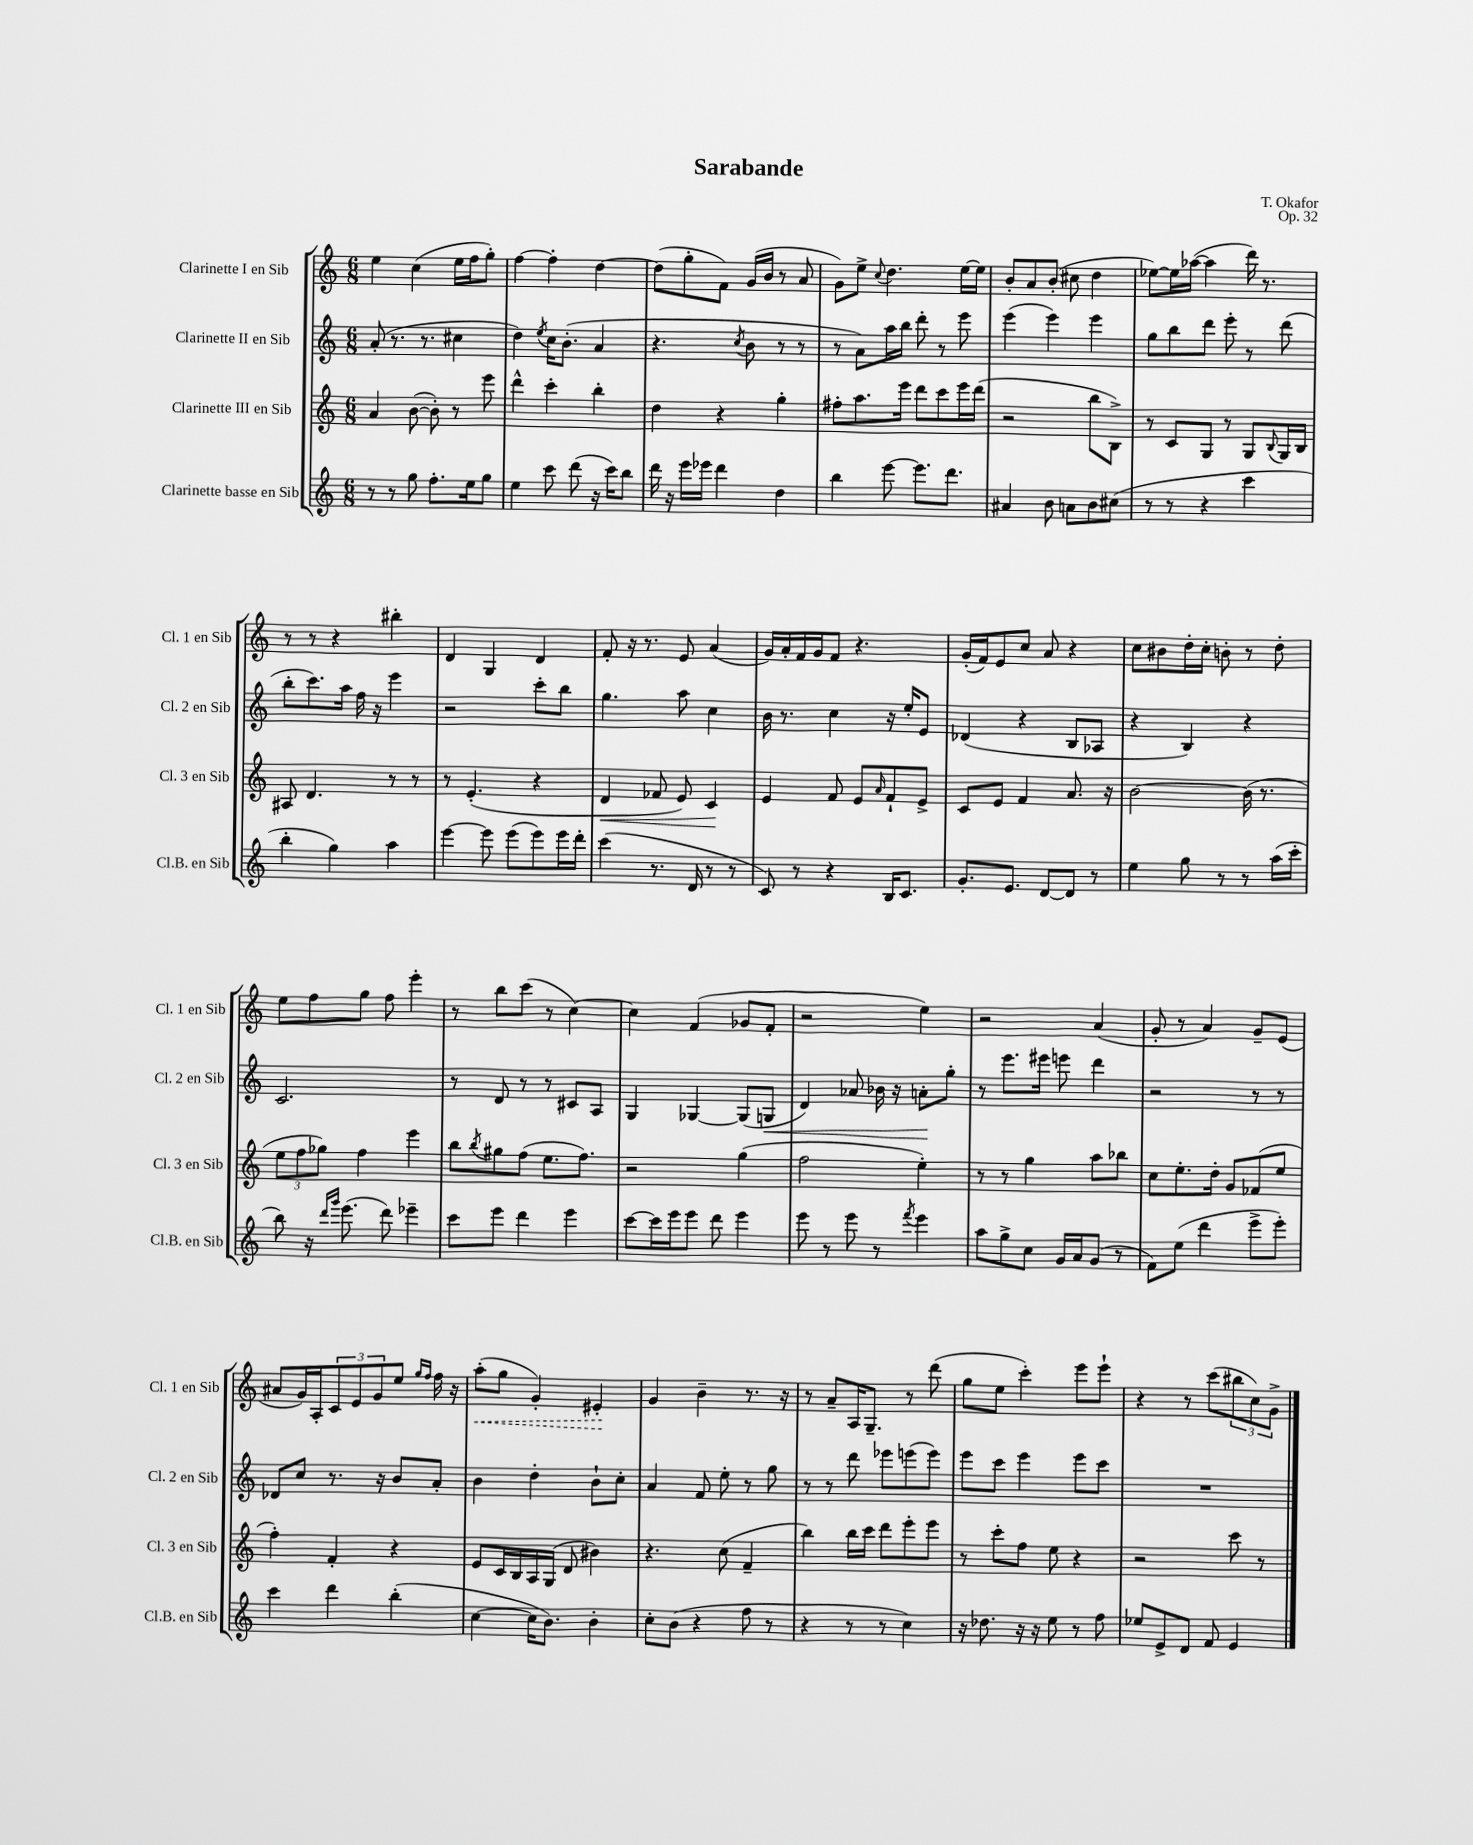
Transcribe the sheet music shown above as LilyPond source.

\header { title = "Sarabande" composer = "T. Okafor" opus = "Op. 32" }
<<
\new StaffGroup <<
\new Staff = "s0" \with { instrumentName = "Clarinette I en Sib" shortInstrumentName = "Cl. 1 en Sib" } {
    \clef treble \key c \major \numericTimeSignature \time 6/8
    e''4 c''4( e''16 f''16 g''8-.) |
    f''4~ f''4-. d''4~ |
    d''8( g''8-. f'8) g'16( b'16 r8 a'8 |
    g'8) e''8-> \appoggiatura { c''8 } d''4. e''16~ e''16 |
    b'8-. a'8 b'8-.( cis''8 d''4 |
    ees''8~) ees''16 aes''16~( aes''4 d'''16) r8. |
    r8 r8 r4 bis''4-. |
    d'4 g4 d'4 |
    f'8-. r16 r8. e'8 a'4( |
    g'16) a'16-. f'16 g'16 f'8 r4. |
    g'16-.( f'16) e'8 c''8 a'8 r4 |
    c''8 bis'8 d''16-. c''16-. b'8-. r8 d''8-. |
    e''8 f''8 g''8 f''8 e'''4-. |
    r8 b''8 c'''8( r8 c''4~) |
    c''4 f'4( ges'8 f'8-. |
    r2 e''4) |
    r2 a'4( |
    g'8-. r8 a'4) g'8-- e'8( |
    ais'8 g'16) a16-. \tuplet 3/2 { c'8 e'8 g'8 } e''8 \grace { g''16 f''16 } f''16 r16 |
    \once \override Hairpin.style = #'dashed-line a''8-.\<( g''8 g'4-.) eis'4-.\! |
    g'4 b'4-- r8. r16 |
    r8 a'8-- a16 g8.-- r8 d'''8( |
    g''8 e''8 c'''4-.) e'''8 e'''8-! |
    r4 r8 c'''8( \tuplet 3/2 { bis''8 c''8) g'8-> } \bar "|." |
}
\new Staff = "s1" \with { instrumentName = "Clarinette II en Sib" shortInstrumentName = "Cl. 2 en Sib" } {
    \clef treble \key c \major \numericTimeSignature \time 6/8
    a'8-.( r8. r8. cis''4 |
    d''4) \acciaccatura { e''8 } c''16 b'8.-.( a'4 |
    r4. \acciaccatura { c''8 } b'8 r8 r8 |
    r8 a'8) a''16 b''16 d'''8-. r8 e'''8 |
    e'''4( e'''4) e'''4 |
    g''8 b''8 d'''8 e'''8-. r8 d'''8( |
    b''8-. c'''8.) a''16 f''16 r16 e'''4 |
    r2 c'''8-. b''8 |
    g''4. a''8 c''4 |
    b'16 r8. c''4 r16 e''16-. e'8 |
    des'4( r4 b8 aes8 |
    r4 b4) r4 |
    c'2. |
    r8 d'8 r8 r8 cis'8 a8 |
    g4 ges4~ ges8( g8\< |
    d'4) aes'8 bes'16 r16 a'8-.\! g''8-. |
    r8 e'''8. eis'''16 e'''8 d'''4 |
    r2 r8 r8 |
    des'8 c''8 r8. r16 b'8 a'8-. |
    b'4 d''4-. b'8-! c''8-. |
    a'4 f'8 e''8-. r8 g''8 |
    r8 r8 d'''8 ees'''8 e'''8( e'''8) |
    e'''8 c'''8 e'''4 e'''8 c'''8 |
    R2. \bar "|." |
}
\new Staff = "s2" \with { instrumentName = "Clarinette III en Sib" shortInstrumentName = "Cl. 3 en Sib" } {
    \clef treble \key c \major \numericTimeSignature \time 6/8
    a'4 b'8~( b'8-.) r8 e'''8 |
    d'''4-^ c'''4-. b''4-. |
    d''4 r4 g''4-. |
    fis''8-. a''8. e'''16 d'''8 c'''8 e'''16 d'''16( |
    r2 b''8 b8->) |
    r8 c'8 g8 r8 g8 \appoggiatura { b8 } g16 b16 |
    ais8 d'4. r8 r8 |
    r8 e'4.-.( r4 |
    d'4\< fes'8 e'8) c'4\! |
    e'4 f'8 e'8 \grace { a'16 } f'8-! e'8-> |
    c'8 e'8 f'4 a'8. r16 |
    b'2~ b'16( r8. |
    \tuplet 3/2 { e''8 f''8 ges''8) } f''4 e'''4 |
    b''8 \acciaccatura { b''8 } gis''8 f''8( e''8. f''8.) |
    r2 g''4( |
    f''2 e''4-.) |
    r8 r8 g''4 a''8 bes''8 |
    c''8 e''8.-. d''16-. g'8 fes'8( e''8 |
    f''4-.) f'4-. r4 |
    e'8 c'16 b16 a16 g16( d'8 bis'4) |
    r4. c''8( f'4-- |
    b''4) b''16 c'''16 d'''8 e'''8-. e'''8 |
    r8 c'''8-. f''8 e''8 r4 |
    r2 c'''8 r8 \bar "|." |
}
\new Staff = "s3" \with { instrumentName = "Clarinette basse en Sib" shortInstrumentName = "Cl.B. en Sib" } {
    \clef treble \key c \major \numericTimeSignature \time 6/8
    r8 r8 g''8 f''8.-. e''16 g''8 |
    e''4 c'''8 d'''8( r16 c'''16) b''8 |
    d'''16 r16 e'''16 ees'''16 d'''4 d''4 |
    b''4 e'''8~ e'''8. d'''8. |
    ais'4 b'8 a'8 b'8 cis''8( |
    r8 r8 r4 c'''4 |
    b''4-. g''4) a''4 |
    e'''4~ e'''8 e'''8( e'''8) e'''16 d'''16-. |
    c'''4( r8. d'16 r8 r8 |
    c'8) r8 r4 b16 c'8. |
    g'8.-. e'8. d'8~ d'8 r8 |
    e''4 g''8 r8 r8 a''16( c'''16-. |
    b''8) r16 \grace { d'''16 g'''16 } e'''8.( d'''8) ees'''4-- |
    c'''8 e'''8 d'''4 e'''4 |
    c'''8~ c'''16 e'''16 e'''8 d'''8 e'''4 |
    e'''8 r8 e'''8 r8 \acciaccatura { f'''8 } e'''4 |
    a''8 g''8-> c''8 g'16 a'16 g'8( r8 |
    f'8) e''8( d'''4 e'''8-> e'''8-.) |
    c'''4 d'''4 b''4-.( |
    c''4~ c''16 b'8.) b'4-. |
    c''8-. b'8( r4 f''8 r8 |
    r4 r8 r8 c''4) |
    r16 des''8. r16 r16 e''8 r8 f''8 |
    ees''8 e'8-> d'8 f'8 e'4 \bar "|." |
}
>>
>>
\layout { \context { \Score \remove "Bar_number_engraver" } }
